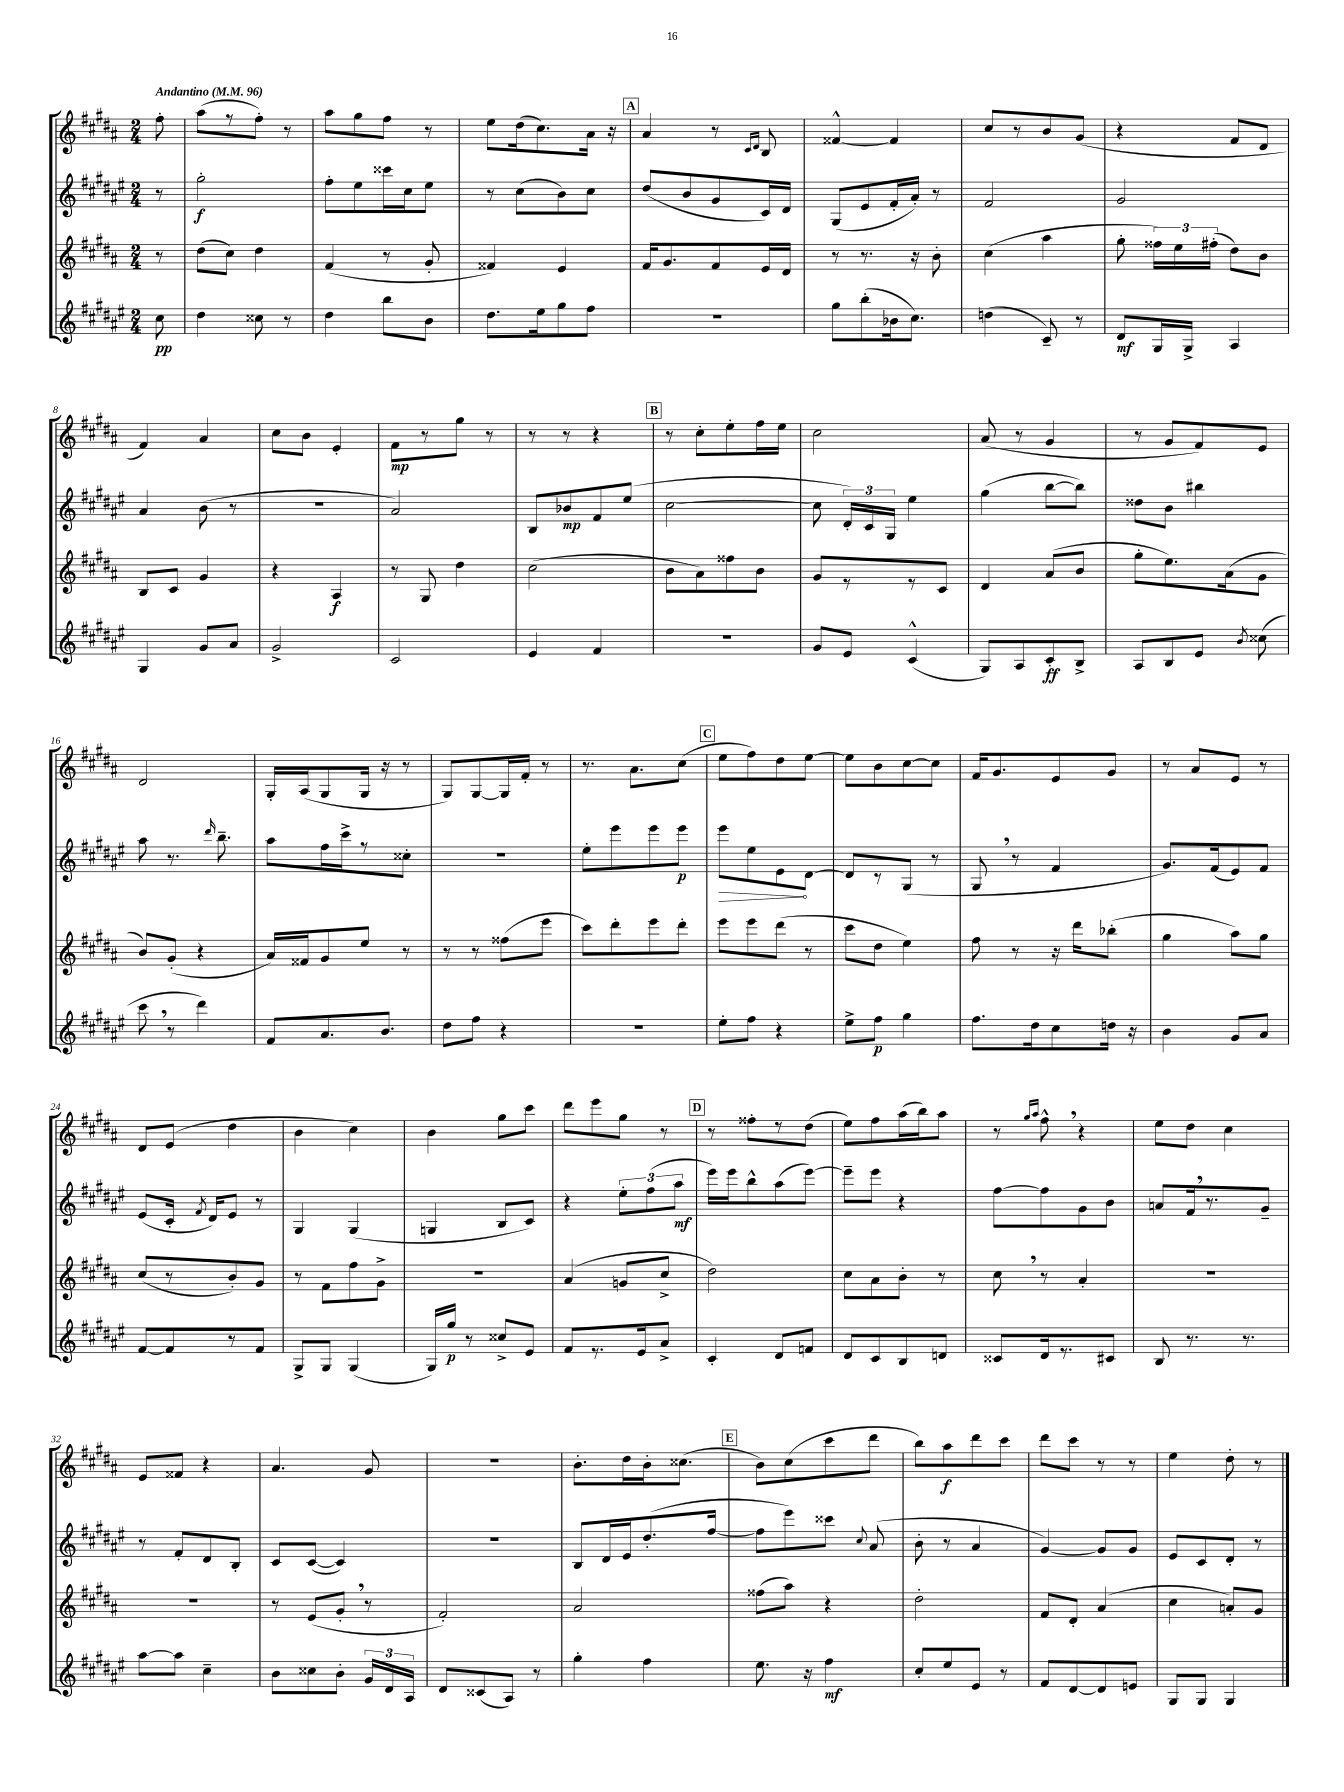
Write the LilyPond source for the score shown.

<<
\new StaffGroup <<
\new Staff = "s0" {
    \clef treble \key b \major \numericTimeSignature \time 2/4 \partial 8 \tempo "Andantino" 4 = 96
    \autoBeamOff fis''8-. |
    ais''8[( r8 fis''8]-.) r8 |
    ais''8[ gis''8 fis''8] r8 |
    e''8[ dis''16( cis''8.) ais'16] r16 |
    \mark \markup { \box "A" } ais'4 r8 \grace { cis'16[ dis'16] } b8 |
    fisis'4~-^ fisis'4 |
    cis''8[ r8 b'8 gis'8]( |
    r4 fis'8[ dis'8] |
    fis'4) ais'4 |
    cis''8[ b'8] e'4-. |
    fis'8[\mp r8 gis''8] r8 |
    r8 r8 r4 |
    \mark \markup { \box "B" } r8 cis''8[-. e''8-. fis''16 e''16] |
    cis''2 |
    ais'8( r8 gis'4 |
    r8 gis'8[ fis'8) e'8] |
    dis'2 |
    gis16[-. ais16( gis8 gis16] r16 r8 |
    gis8[) gis8~ gis16 fis'16]-. r8 |
    r8. ais'8.[ cis''8]( |
    \mark \markup { \box "C" } e''8[ fis''8) dis''8 e''8]~ |
    e''8[ b'8 cis''8~ cis''8] |
    fis'16[ gis'8. e'8 gis'8] |
    r8 ais'8[ e'8] r8 |
    dis'8[ e'8]( dis''4 |
    b'4 cis''4) |
    b'4 gis''8[ cis'''8] |
    dis'''8[ e'''8 gis''8] r8 |
    \mark \markup { \box "D" } r8 fisis''8[-. r8 dis''8]( |
    e''8[) fis''8 ais''16( b''16) ais''8] |
    r8 \grace { gis''16[ ais''16] } fis''8-^ \breathe r4 |
    e''8[ dis''8] cis''4 |
    e'8[ fisis'8] r4 |
    ais'4. gis'8 |
    r2 |
    b'8.[-. dis''16 b'16-. cisis''8.]( |
    \mark \markup { \box "E" } b'8[) cis''8( cis'''8 dis'''8] |
    b''8[) ais''8\f dis'''8 cis'''8] |
    dis'''8[ cis'''8] r8 r8 |
    e''4 dis''8-. r8 \bar "|." |
}
\new Staff = "s1" {
    \clef treble \key fis \major \numericTimeSignature \time 2/4 \partial 8
    \autoBeamOff r8 |
    gis''2-.\f |
    fis''8[-. eis''8 cisis'''16 cis''16 eis''8] |
    r8 cis''8[( b'8) cis''8] |
    \mark \markup { \box "A" } dis''8[( b'8 gis'8 cis'16) dis'16] |
    gis8[( eis'8 fis'16-. ais'16]-.) r8 |
    fis'2 |
    gis'2 |
    ais'4 b'8( r8 |
    r2 |
    ais'2) |
    b8[ bes'8\mp fis'8 eis''8]( |
    \mark \markup { \box "B" } cis''2~ |
    cis''8 \tuplet 3/2 { dis'16[-.) cis'16 gis16] } eis''4 |
    gis''4( b''8[~ b''8]) |
    disis''8[ b'8] bis''4 |
    ais''8 r8. \grace { dis'''16 } b''8.-- |
    ais''8[ fis''16 cis'''16-> r8 cisis''8]-. |
    r2 |
    eis''8[-. eis'''8 eis'''8 eis'''8]\p |
    \mark \markup { \box "C" } \once \override Hairpin.circled-tip = ##t eis'''8[\> eis''8 eis'8\! dis'8]~ |
    dis'8[ r8 gis8]( r8 |
    gis8 \breathe r8 fis'4 |
    gis'8.[) fis'16( eis'8) fis'8] |
    eis'8[( cis'16]-. \acciaccatura { fis'8 } dis'16[) eis'8] r8 |
    gis4 gis4( |
    g4 b8[ cis'8]) |
    r4 \tuplet 3/2 { eis''8[-. fis''8( ais''8]\mf } |
    \mark \markup { \box "D" } eis'''16[) eis'''16 b''8-^ ais''8( eis'''8]~) |
    eis'''8[-- eis'''8] r4 |
    fis''8[~ fis''8 gis'8 b'8] |
    a'8[ fis'16 \breathe r8. gis'8]-- |
    r8 fis'8[-. dis'8 b8]-. |
    cis'8[ cis'8]~( cis'4) |
    R2 |
    b8[ dis'16 eis'16 dis''8.-.( fis''16]~ |
    \mark \markup { \box "E" } fis''8[ eis'''8) cisis'''8] \appoggiatura { cis''8 } ais'8( |
    b'8-. r8 ais'4 |
    gis'4~) gis'8[ gis'8] |
    eis'8[ cis'8 dis'8]-. r8 \bar "|." |
}
\new Staff = "s2" {
    \clef treble \key b \major \numericTimeSignature \time 2/4 \partial 8
    \autoBeamOff r8 |
    dis''8[( cis''8]) dis''4 |
    fis'4( r8 gis'8-. |
    fisis'4) e'4 |
    \mark \markup { \box "A" } fis'16[ gis'8. fis'8 e'16 dis'16] |
    r8 r8. r16 b'8-. |
    cis''4( ais''4 |
    gis''8-. \tuplet 3/2 { fisis''16[) e''16 fis''16]-.( } dis''8[) b'8] |
    b8[ cis'8] gis'4 |
    r4 ais4\f |
    r8 gis8 dis''4 |
    cis''2( |
    \mark \markup { \box "B" } b'8[ ais'8) fisis''8 b'8] |
    gis'8[ r8 r8 cis'8] |
    dis'4 ais'8[( b'8] |
    gis''8[-. e''8.) ais'16( gis'8] |
    b'8[) gis'8]-.( r4 |
    ais'16[) fisis'16 gis'8 e''8] r8 |
    r8 r8 fisis''8[( e'''8] |
    cis'''8[) dis'''8-. e'''8 dis'''8]-. |
    \mark \markup { \box "C" } e'''8[ e'''8 dis'''8]( r8 |
    cis'''8[ dis''8] e''4) |
    fis''8 r8 r16 dis'''16[ bes''8]-.( |
    gis''4 ais''8[) gis''8] |
    cis''8[( r8 b'8-.) gis'8] |
    r8 fis'8[ fis''8 gis'8]-> |
    R2 |
    ais'4( g'8[ cis''8]-> |
    \mark \markup { \box "D" } dis''2) |
    cis''8[ ais'8 b'8]-. r8 |
    cis''8 \breathe r8 ais'4-. |
    R2 |
    R2 |
    r8 e'8[( gis'8]-. \breathe r8 |
    fis'2-.) |
    ais'2 |
    \mark \markup { \box "E" } fisis''8[( ais''8]) r4 |
    dis''2-. |
    fis'8[ dis'8]-. ais'4( |
    cis''4 a'8[-.) gis'8] \bar "|." |
}
\new Staff = "s3" {
    \clef treble \key fis \major \numericTimeSignature \time 2/4 \partial 8
    \autoBeamOff cis''8\pp |
    dis''4 cisis''8 r8 |
    dis''4 b''8[ b'8] |
    dis''8.[ eis''16 gis''8 fis''8] |
    \mark \markup { \box "A" } R2 |
    gis''8[ b''8-.( bes'16 cis''8.]) |
    d''4( cis'8--) r8 |
    dis'8[\mf gis16 gis16]-> ais4 |
    gis4 gis'8[ ais'8] |
    gis'2-> |
    cis'2 |
    eis'4 fis'4 |
    \mark \markup { \box "B" } r2 |
    gis'8[ eis'8] cis'4-^( |
    gis8[) ais8 cis'8-.\ff b8]-> |
    ais8[ b8 eis'8] \acciaccatura { b'8 } cisis''8( |
    cis'''8 \breathe r8 dis'''4) |
    fis'8[ ais'8. b'8.] |
    dis''8[ fis''8] r4 |
    r2 |
    \mark \markup { \box "C" } eis''8[-. fis''8] r4 |
    eis''8[-> fis''8]\p gis''4 |
    fis''8.[ dis''16 cis''8 d''16] r16 |
    b'4 gis'8[ ais'8] |
    fis'8[~ fis'8 r8 fis'8] |
    gis8[-> gis8] gis4( |
    gis16[) gis''16]\p r8 cisis''8[-> eis'8] |
    fis'8[ r8. eis'16 ais'8]-> |
    \mark \markup { \box "D" } cis'4-. dis'8[ f'8] |
    dis'8[ cis'8 b8 d'8] |
    cisis'8[ dis'16 r8. cis'8] |
    b8 r8. r8. |
    ais''8[~ ais''8] cis''4-- |
    b'8[ cisis''8 b'8]-. \tuplet 3/2 { gis'16[ dis'16 ais16] } |
    dis'8[ cisis'8( ais8]) r8 |
    gis''4-. fis''4 |
    \mark \markup { \box "E" } eis''8. r16 fis''4\mf |
    cis''8[-. eis''8 eis'8] r8 |
    fis'8[ dis'8~ dis'8 e'8] |
    gis8[ gis8] gis4 \bar "|." |
}
>>
>>
